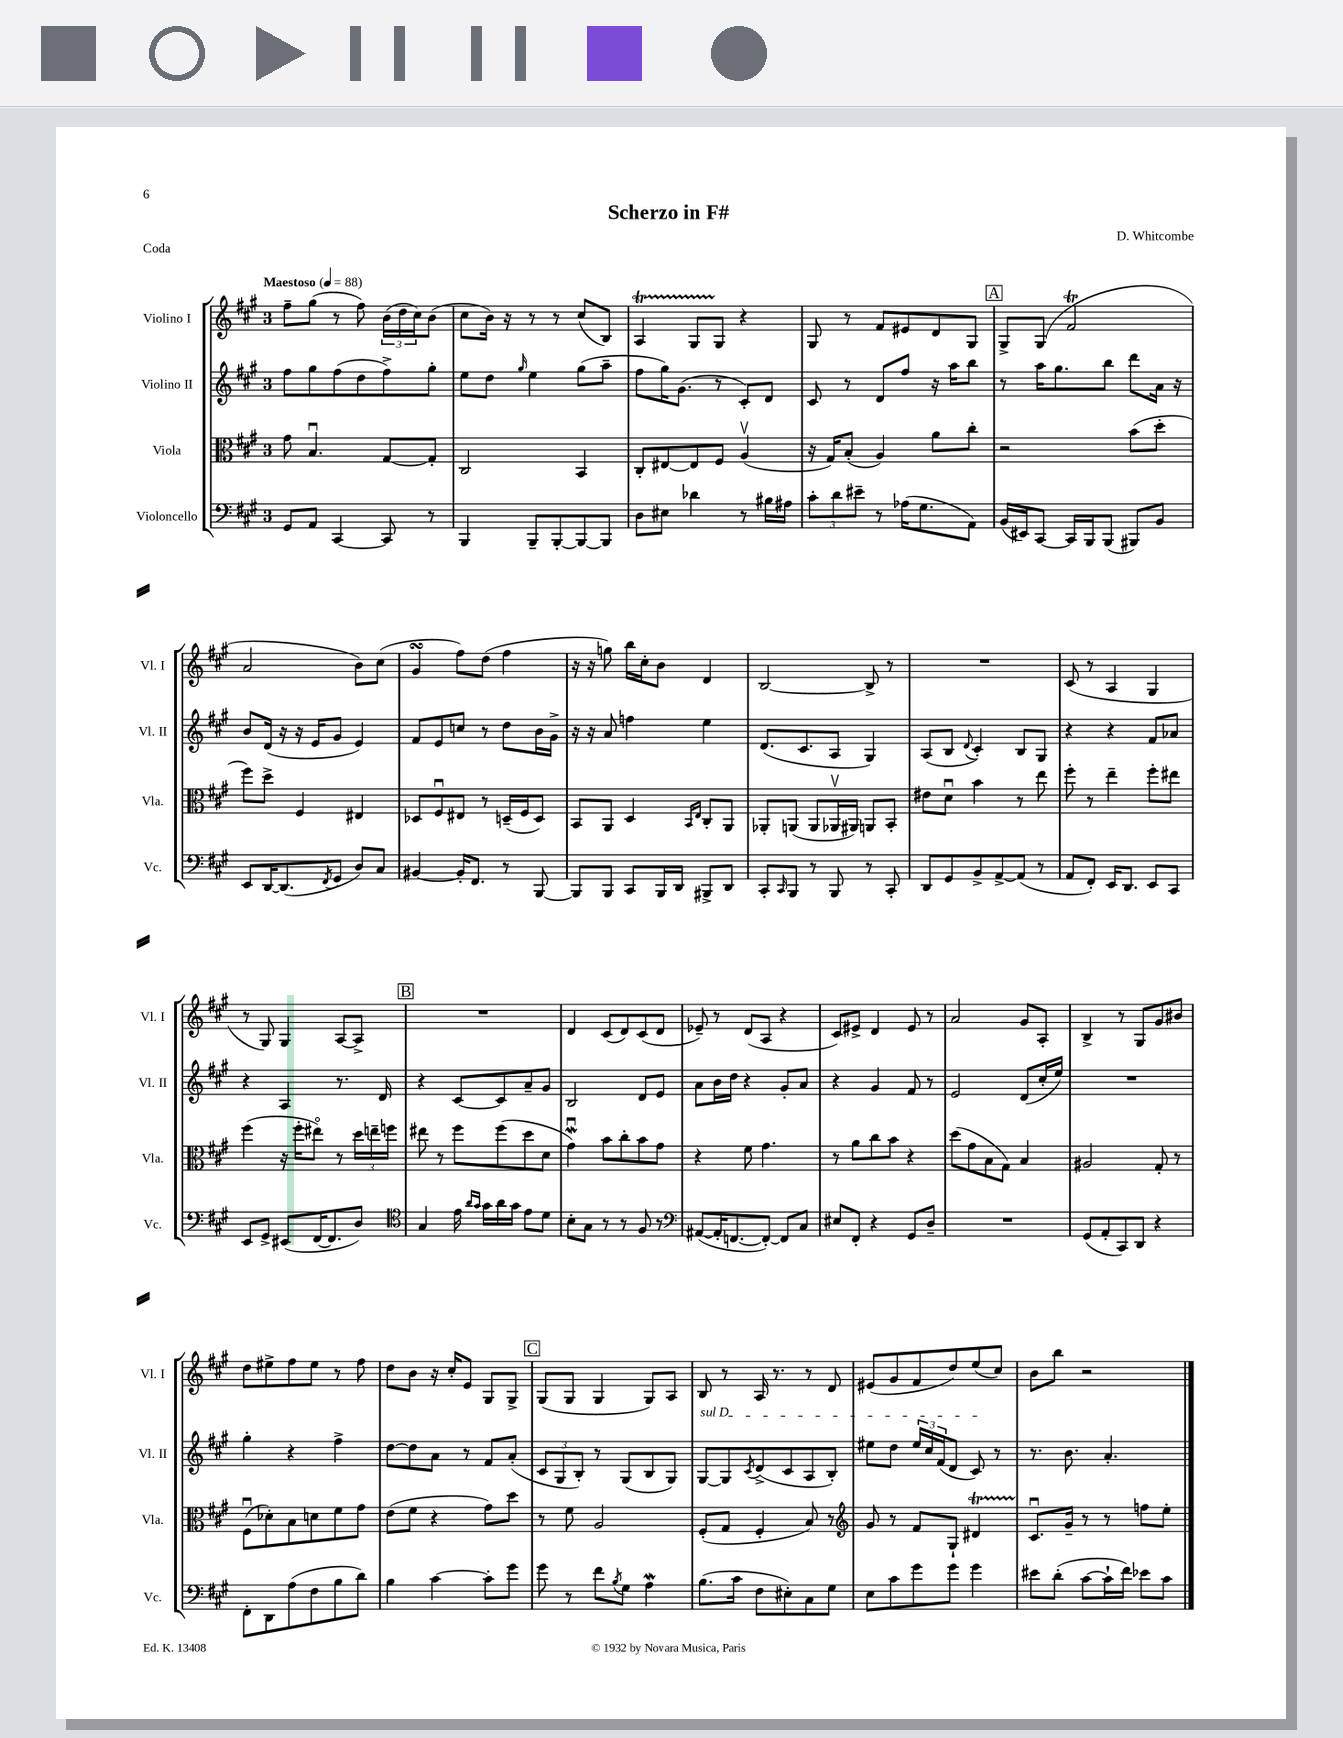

**kern	**kern	**kern	**kern
*staff4	*staff3	*staff2	*staff1
*clefF4	*clefC3	*clefG2	*clefG2
*k[f#c#g#]	*k[f#c#g#]	*k[f#c#g#]	*k[f#c#g#]
*M3/4	*M3/4	*M3/4	*M3/4
*MM88	*MM88	*MM88	*MM88
8GG#/L	8g#\	8ff#\L	8ff#~\L
8AA/J	4.Bu/	8gg#\	(8gg#\J
[4CC#/	.	(8ff#\	8r
.	.	8dd\	8ff#\)
8CC#/]	[8G#/L	8ff#^\)	(24b\LL
.	.	.	24dd\
.	.	.	24cc#\J)
8r	8G#'/]J	8gg#'\J	(8b\J
=	=	=	=
4BBB/	2C#/	8ee\L	8cc#\L
.	.	8dd\J	16b\Jk)
.	.	.	16r
.	.	16qqgg#/	.
8BBB~/L	.	4ee\	8r
[8BBB'/	.	.	8r
8BBB/_	4BB/	(8gg#\L	(8cc#/L
8BBB/]J	.	8aa~\J	8B/J)
=	=	=	=
8D\L	8C#'/L	8ff#\L	4A/
8E#\J	[8E#/	16gg#\K)	.
.	.	(8.g#\J	.
4d-\	8E#/]	.	8G#/L
.	8F#/J	8r	8G#/J
8r	(4Av/	8c#'/L)	4r
16B#\LL	.	8d/J	.
16A#\JJ	.	.	.
=	=	=	=
12c#'\L	16r	8c#/	8G#/
.	16G#/LK)	.	.
12d\	.	.	.
.	(8B'/J	8r	8r
12e#~\J	.	.	.
8r	4A/)	8d/L	8f#/L
(16A-\LK	.	8ff#/J	8e#/
8.G#\	.	.	.
.	8a\L	16r	8d/
.	.	16aa\LK	.
8AA\J)	8cc#'\J	8bb\J	8G#/J
=	=	=	=
(16BB/LL	2r	8r	8G#^/L
16EE#/J)	.	.	.
[8CC#/J	.	16aa\LK	(8G#/J
.	.	8.gg#\	.
16CC#/]LL	.	.	2f#/
16BBB/J	.	.	.
(8BBB/J	.	8bb\J	.
8BBB#/L)	(8b\L	8ddd\L	.
8BB/J	8dd'\J	16a\Jk	.
.	.	16r	.
=	=	=	=
8EE/L	8ff#\L)	8b/L	2a/
[16DD/K	8dd^\J	(16d/Jk	.
(8.DD/]	.	16r	.
.	4F#/	16r	.
.	.	16e/LK	.
8qFF#/	.	.	.
8GG#/J	.	8g#/J	.
8D/L)	4E#/	4e/)	8b\L)
8C#/J	.	.	(8cc#\J
=	=	=	=
[4BB#/	8D-/L	8f#/L	4g#/
.	8F#u/	8e/	.
16BB#'/]LK	8E#/J	8cc/J	8ff#\L)
8.FF#/J	.	.	.
.	8r	8r	(8dd\J
8r	(16D~/LL	8dd\L	4ff#\
.	16F#/J	.	.
[8BBB/	8D/J)	16b\L	.
.	.	16g#^\JJ	.
=	=	=	=
8BBB/]L	8BB/L	16r	16r
.	.	16r	16r
8BBB/J	8AA/J	8a/	8gg\)
8CC#/L	4D/	4ff\	16bb\LL
.	.	.	16cc#'\J
16BBB/L	.	.	8b\J
16DD/JJ	.	.	.
.	16qqBB/LL	.	.
.	16qqE/JJ	.	.
8BBB#^/L	8C#'/L	4ee\	4d/
8DD/J	8AA/J	.	.
=	=	=	=
8CC#'/L	8AA-'/L	(8.d/L	[2B/
16qqCC#/	.	.	.
8BBB/J	(8AA/J	.	.
.	.	8.c#/	.
8r	8AA/L	.	.
8BBB/	16AA-v/L	8A/J	.
.	16AA#/JJ)	.	.
8r	8AA/L	4G#/)	8B^/]
8CC#'/	8BB'/J	.	8r
=	=	=	=
8DD/L	8e#\L	(8A/L	2.r
8GG#/	8du\J	8B/J	.
.	.	8qqd/	.
8BB^/	4b\	4c#'/)	.
[8AA^/	.	.	.
(8AA/]J	8r	8B/L	.
8r	8ee\	8G#/J	.
=	=	=	=
8AA/L	8ff#'\	4r	(8c#/
8FF#'/J)	8r	.	8r
16EE/LK	4ee~\	4r	4A/
8.DD/J	.	.	.
8EE/L	8ff#'\L	8f#/L	4G#/
8CC#/J	8ee#\J	8a-/J	.
=	=	=	=
8EE/L	(4ff#\	4r	8r
8GG#^/J	.	.	8G#/)
(8EE#/L	16r	4A/	4G#/
.	16ff#'\LK	.	.
[16FF#/K	8ee#o\J)	.	.
8.FF#/]	.	.	.
.	8r	8.r	[8A/L
8D/J)	24dd\LL	.	8A^/]J
.	24ee~\	.	.
.	.	16d/	.
.	24ff\JJ	.	.
=	=	=	=
*clefC4	*	*	*
4G#/	8ee#\	4r	2.r
.	8r	.	.
16e\	8ff#\L	[8c#/L	.
16qqa/LL	.	.	.
16qqg#/JJ	.	.	.
16g#\LL	.	.	.
16a\	(8ff#\	8c#/]	.
16g#\JJ	.	.	.
8e\L	8dd\	8a~/	.
8d\J	8d\J	8g#/J	.
=	=	=	=
8B'\L	4g#u\)	2B/	4d/
8G#\J	.	.	.
8r	8b\L	.	(8c#/L
8r	8cc#'\	.	8d/)
8F#/	8b\	8d/L	(8c#/
8r	8g#\J	8e/J	8d/J
=	=	=	=
*clefF4	*	*	*
([8AA#/L	4r	8a\L	8e-~/)
16AA#'/]K	.	16b\L	8r
[8.FF/	.	16dd\JJ	.
.	8f#\	4r	(8d/L
8FF'/_J)	4.g#\	.	8A/J
8FF/]L	.	8g#'/L	4r
8C#/J	.	8a/J	.
=	=	=	=
8E#/L	8r	4r	8c#/L)
8FF#'/J	8a\L	.	8e#^/J
4r	8cc#\	4g#/	4d/
.	8b\J	.	.
8GG#/L	4r	8f#/	8e#/
8D~/J	.	8r	8r
=	=	=	=
2.r	(8dd\L	2e/	2a/
.	8g#\	.	.
.	8B\	.	.
.	8G#\J)	.	.
.	4B/	(8d/L	8g#/L
.	.	16cc#'/L	8A'/J
.	.	16ee/JJ)	.
=	=	=	=
(8GG#/L	2A#/	2.r	4B^/
8AA'/	.	.	.
8CC#/)	.	.	8r
8DD/J	.	.	8G#/L
4r	8G#'/	.	8g#/
.	8r	.	8b#/J
=	=	=	=
8FF#'\L	(8F#u\L	4gg#'\	8dd\L
8DD\	8d-'\)	.	8ee#^\
(8A\	8B\	4r	8ff#\
8F#\	8d\	.	8ee#\J
8B\	8f#\	4ff#^\	8r
8d\J)	8g#\J	.	8ff#\
=	=	=	=
4B\	(8e\L	[8dd\L	8dd\L
.	8f#\J	8dd\]	8b\J
[4c#\	4r	8a\J	16r
.	.	.	16cc#'/LK
.	.	8r	8e/J
8c#'\]L	8g#\L)	8f#/L	8G#/L
8g#\J	8dd\J	(8a'/J	8G#^/J
=	=	=	=
8g#\	8r	12c#/L	(8G#/L
.	.	12G#/	.
8r	8f#\	.	8G#/J
.	.	12B'/J)	.
8f#\L	2A/	8r	4G#/
8qB/	.	.	.
8G#\J	.	(8G#/L	.
4A\	.	8B/	8G#/L)
.	.	8G#/J)	8A/J
=	=	=	=
(8.B\L	(8F#'/L	[8G#/L	8B/
.	8G#/J	8G#/]	8r
16c#\Jk	.	.	.
.	.	8qc#/	.
8F#\L	4F#'/	(8d^/	16A/
.	.	.	8.r
8E#'\)	.	8c#/	.
8C#\	8B/)	8A/	8r
8G#\J	8r	8B'/J)	8d/
=	=	=	=
*	*clefG2	*	*
8E\L	8g#/	8ee#\L	(8e#/L
8c#\	8r	8dd\J	8g#/
8g#\	8f#/L	24ee#/LL	8f#/
.	.	24cc#/	.
.	.	(24f#/J	.
8g#\J	8G#`/J	8d/J	8dd/)
4g#\	4d#/	8c#/)	(8ee/
.	.	8r	8cc#/J)
=	=	=	=
8e#\L	8.c#u/L	8.r	8b\L
(8d'\J	.	.	8bb\J
.	16g#~/Jk	8.b\	.
[8c#\L	8r	.	2r
16c#`\]L	8r	4.a'/	.
16f#\JJ)	.	.	.
8e-\L	8ff\L	.	.
8c#\J	8ee'\J	.	.
==	==	==	==
*-	*-	*-	*-
